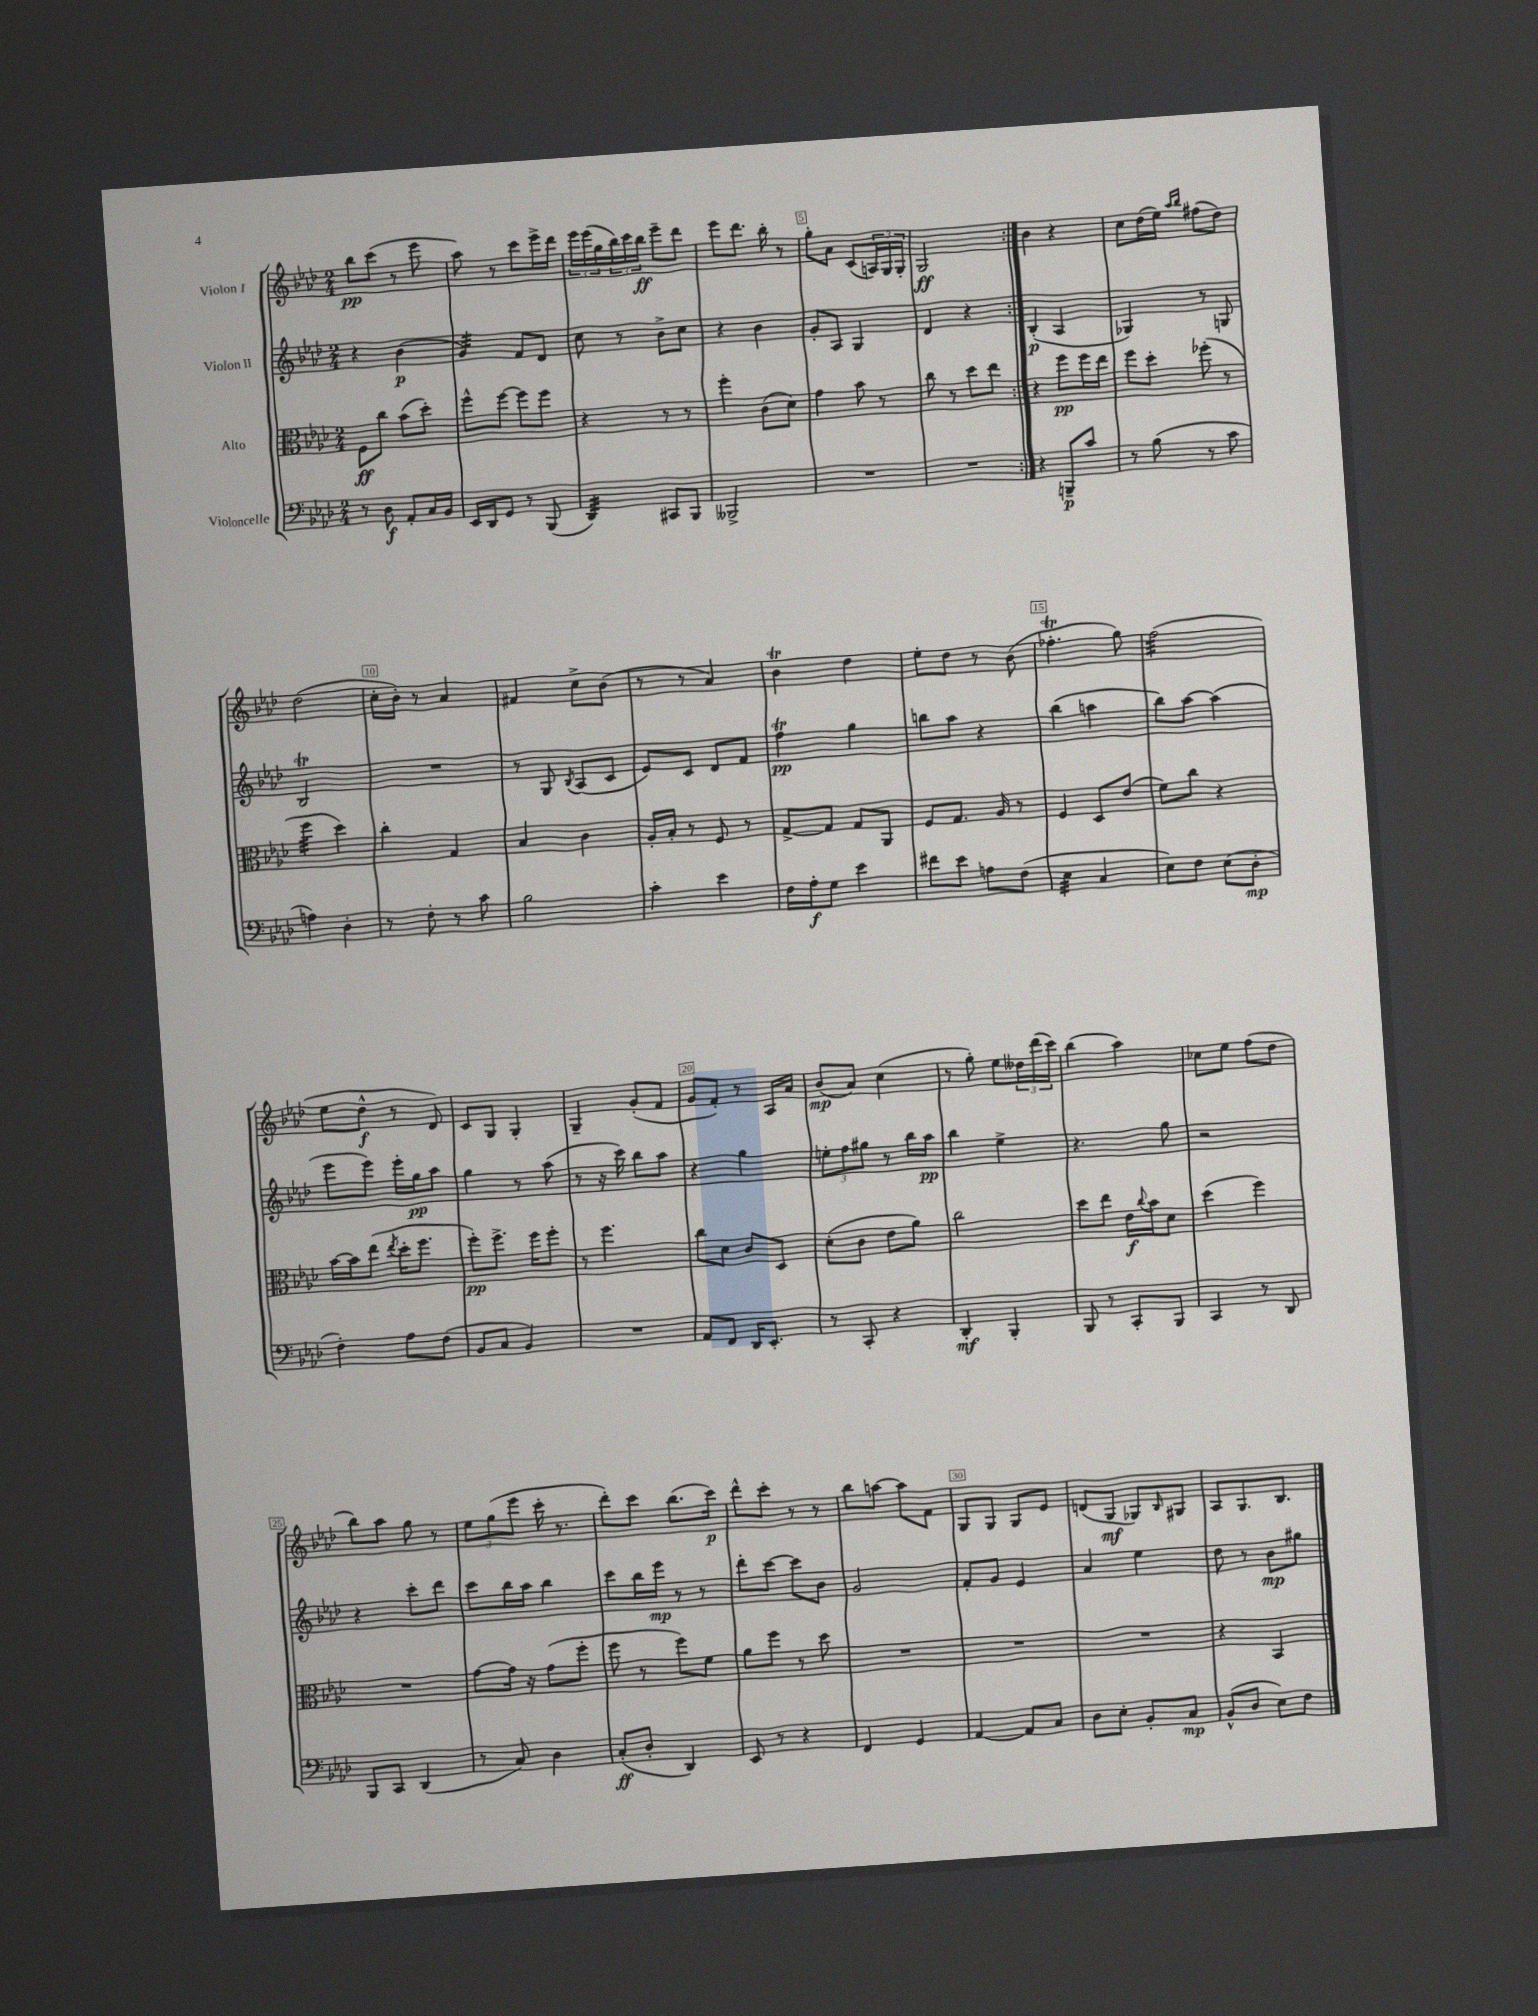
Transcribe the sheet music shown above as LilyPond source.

<<
\new StaffGroup <<
\new Staff = "s0" \with { instrumentName = "Violon I" } {
    \clef treble \key aes \major \numericTimeSignature \time 2/4
    \repeat volta 2 { bes''8\pp c'''8( r8 ees'''8 |
    aes''8) r8 c'''8 ees'''16-> des'''16 |
    \tuplet 3/2 { ees'''16 ees'''16( g''16 } \tuplet 3/2 { bes''16) c'''16 bes''16\ff } ees'''8-- des'''8 |
    ees'''8 des'''8. bes''16-. r8 |
    g''8-. aes'8 c'8( \tuplet 3/2 { a16) g16 g16-. } |
    g2\ff | }
    bes'4 r4 |
    c''8 des''16( ees''16) \grace { aes''16 bes''16 } fis''8( des''8) |
    des''2( |
    c''16-. bes'16-.) r8 aes'4 |
    fis'4 c''8-> bes'8( |
    r8 r8 aes'4) |
    bes'4\trill des''4 |
    ees''8-. des''8 r8 bes'8( |
    fes''4.-.\trill g''8) |
    f''2:32( |
    ees''8 des''8-^\f r8 des'8) |
    c'8 g8 g4-. |
    g4-- g'8-.( f'8 |
    g'8 f'8-.) r8 aes16 aes'16 |
    bes'8\mp( aes'8) c''4( |
    r8 g''8-.) ees''8 \tuplet 3/2 { deses''16 des'''16( c'''16) } |
    bes''4( aes''4) |
    ces''8 ees''8 f''8( des''8 |
    bes''8) aes''8 g''8 r8 |
    \tuplet 3/2 { ees''8 g''8( ees'''8 } c'''16-. r8. |
    des'''8-.) c'''8 bes''8.( c'''16\p) |
    des'''8-^ c'''8-. r8 r8 |
    bes''8 a''8~ a''8 f'8 |
    g8 g8 g8 ees'8 |
    d'8( g8\mf ges8) \grace { bes16 } gis8 |
    aes8 g8. bes8. \bar "|." |
}
\new Staff = "s1" \with { instrumentName = "Violon II" } {
    \clef treble \key aes \major \numericTimeSignature \time 2/4
    \repeat volta 2 { r4 bes'4\p( |
    g'4:32) f'8 des'8 |
    c''8 r8 bes'8-> c''8 |
    r4 bes'4 |
    g'8-. aes8 g4 |
    des'4 r4 | }
    bes4-.\p( aes4 |
    ges4) r8 g8 |
    bes2\trill |
    R2 |
    r8 g8 \acciaccatura { bes8 } aes8( c'8 |
    ees'8) c'8 des'8 f'8 |
    f''4\trill\pp g''4 |
    b''8 aes''8 r4 |
    bes''4( a''4 |
    bes''8) aes''8~ aes''4( |
    ees'''8 ees'''8) ees'''16-. g''16\pp aes''8 |
    g''4 r8 aes''8( |
    r8 r16 c'''16) bes''8 aes''8 |
    r4 g''4 |
    \tuplet 3/2 { e''8-. f''8 gis''8 } r8 bes''16 aes''16\pp |
    bes''4 ees''4-> |
    r4. g''8 |
    r2 |
    r4 c'''8-. des'''8 |
    c'''8 bes''16 aes''16 bes''4 |
    c'''8 bes''16 ees'''16\mp r8 r8 |
    des'''8-. c'''8~ c'''8 bes'8 |
    g'2 |
    f'8-. g'8 ees'4 |
    aes'4 ees''4 |
    des''8 r8 bes'8\mp gis''8 \bar "|." |
}
\new Staff = "s2" \with { instrumentName = "Alto" } {
    \clef alto \key aes \major \numericTimeSignature \time 2/4
    \repeat volta 2 { f8\ff c''8 bes'8( des''8-.) |
    f''8-^ f''8~ f''8 f''8 |
    r4 r8 r8 |
    f''4-. c'8( des'8) |
    g'4 bes'8 r8 |
    c''8 r8 des''8 ees''8 | }
    r4 f''8\pp f''16 ees''16 |
    f''8 des''8-. fes''8-.( r8 |
    f''4:32 des''4) |
    c''4-. g4 |
    bes4 c'4 |
    aes16-. bes16-. r8 f8 r8 |
    g8~-> g8 g8 aes,8 |
    f8 g8. aes16 r8 |
    f4 des8 ees'8( |
    f'8) c''8 r4 |
    bes'16~ bes'16 ees''8( \acciaccatura { ees''8 } des''16-. f''8. |
    f''8-.\pp) f''8.-> f''16 f''8-. |
    r8 f''4. |
    c''8 des'8 c'8 des8 |
    des'8-.( c'8 ees'8 aes'8) |
    c''2 |
    des''8 ees''8 ees'16\f \appoggiatura { c''8 } bes'16 des'8 |
    des''4( f''4) |
    R2 |
    g'8~ g'16 r16 g'8( f''8-. |
    f''8 r8 f''8) f'8 |
    aes'8 f''8 r8 des''8 |
    R2 |
    R2 |
    R2 |
    r4 bes,4 \bar "|." |
}
\new Staff = "s3" \with { instrumentName = "Violoncelle" } {
    \clef bass \key aes \major \numericTimeSignature \time 2/4
    \repeat volta 2 { r8 des8\f aes,8-. c16 bes,16 |
    ees,16 des,16 g,8 r8 bes,,8( |
    des,4:32) cis,8 bes,,8 |
    beses,,2-> |
    R2 |
    R2 | }
    r4 b,,8--\p c'8 |
    r8 bes8( r8 c'8 |
    a4) des4-. |
    r8 f8-. r8 c'8 |
    bes2 |
    c'4-. ees'4 |
    f16 aes16-.\f g8 ees'4 |
    fis'8 ees'8 a8 f8( |
    ees4:32 c4 |
    ees8) f8 ees8( des8-.\mp |
    f4-.) aes8 f8( |
    bes,8 c8 bes,4) |
    R2 |
    aes,8 f,8 des,16 ees,8.-. |
    r8 c,8-. r4 |
    des,4-.\mf bes,,4-. |
    bes,,8 r8 c,8-. bes,,8 |
    c,4 r8 des,8 |
    bes,,8 c,8 des,4( |
    r8 c8) des4 |
    c8-.\ff( des8-. des,4) |
    ees,8 r8 r4 |
    f,4 g,4 |
    aes,4~ aes,8 c8 |
    des8 ees8-. bes,8-. c8\mp |
    bes,8-^( des8 ees8) f8 \bar "|." |
}
>>
>>
\layout { \context { \Score \override BarNumber.break-visibility = ##(#f #t #t) barNumberVisibility = #(every-nth-bar-number-visible 5) \override BarNumber.stencil = #(make-stencil-boxer 0.1 0.3 ly:text-interface::print) } }
